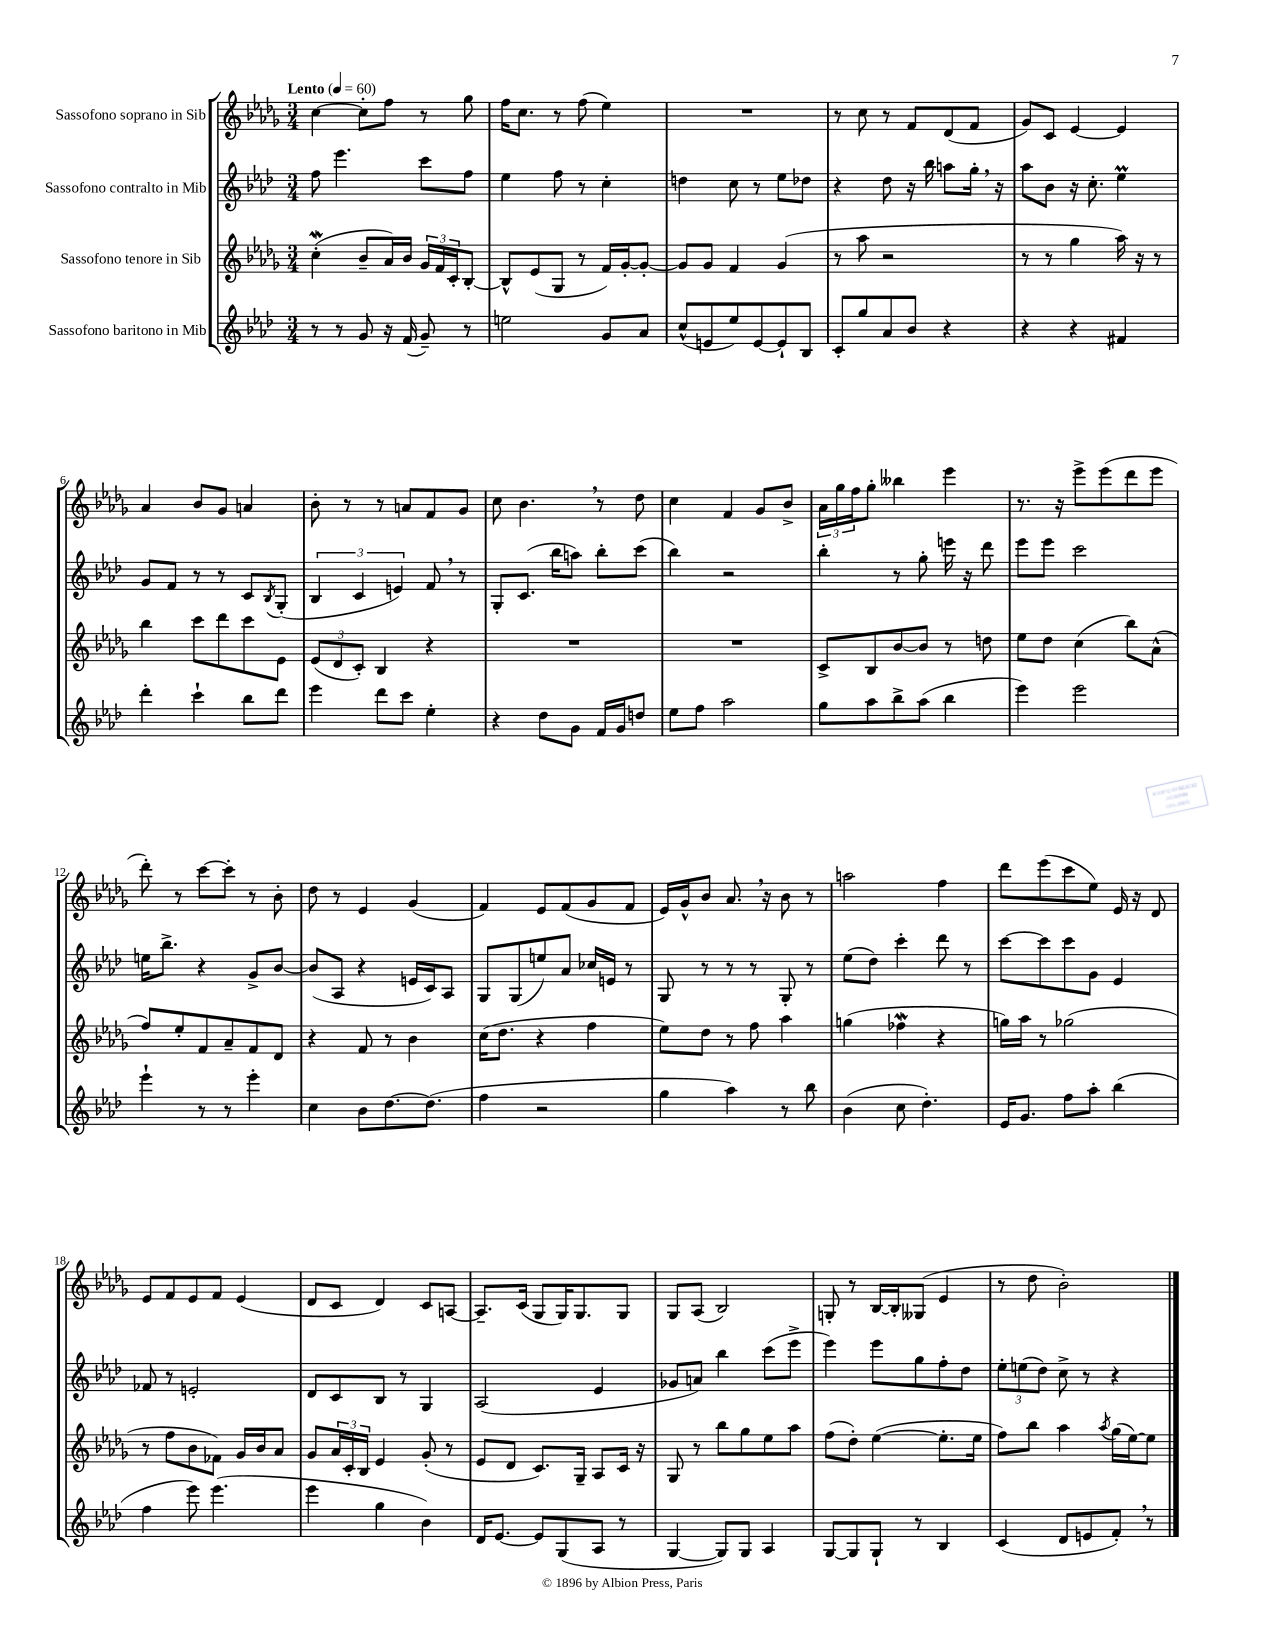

**kern	**kern	**kern	**kern
*staff4	*staff3	*staff2	*staff1
*clefG2	*clefG2	*clefG2	*clefG2
*k[b-e-a-d-]	*k[b-e-a-d-g-]	*k[b-e-a-d-]	*k[b-e-a-d-g-]
*M3/4	*M3/4	*M3/4	*M3/4
*MM60	*MM60	*MM60	*MM60
8r	(4cc'	8ff	[4cc
8r	.	4.eee-	.
8g	8b-~	.	8cc']
16r	16a-)	.	8ff
(16f	16b-	.	.
8g~)	24g-	8ccc	8r
.	24f	.	.
.	24c'	.	.
8r	[8B-'	8ff	8gg-
=	=	=	=
2ee	8B-^^]	4ee-	16ff
.	.	.	8.cc
.	(8e-	.	.
.	8G-	8ff	8r
.	8r	8r	(8ff
8g	16f)	4cc'	4ee-)
.	[16g-'	.	.
8a-	8g-'_	.	.
=	=	=	=
(8cc^^	8g-]	4dd	2.r
8e	8g-	.	.
8ee-)	4f	8cc	.
[8e	.	8r	.
8e`]	(4g-	8ee-	.
8B-	.	8dd-	.
=	=	=	=
8c'	8r	4r	8r
8gg	8aa-	.	8cc
8a-	2r	8dd-	8r
8b-	.	16r	8f
.	.	16bb-	.
4r	.	8aa	(8d-
.	.	16gg'	8f
.	.	16r	.
=	=	=	=
4r	8r	8aa-	8g-)
.	8r	8b-	8c
4r	4gg-	16r	[4e-
.	.	8.cc'	.
4f#	16aa-)	4ee-	4e-]
.	16r	.	.
.	8r	.	.
=	=	=	=
4ddd-'	4bb-	8g	4a-
.	.	8f	.
4ccc`	8ccc	8r	8b-
.	8ddd-	8r	8g-
8bb-	8ccc	8c	4a
.	.	8qB-	.
8ddd-	8e-	(8G'	.
=	=	=	=
4eee-	(12e-	6B-	8b-'
.	12d-	.	.
.	.	.	8r
.	12c')	6c	.
8ddd-	4B-	.	8r
.	.	6e)	.
8ccc	.	.	8a
4ee-'	4r	8f	8f
.	.	8r	8g-
=	=	=	=
4r	2.r	8G'	8cc
.	.	(8.c	4.b-
8dd-	.	.	.
.	.	16bb-	.
8g	.	8aa)	.
16f	.	8bb-'	8r
16g	.	.	.
8dd	.	(8ccc	8dd-
=	=	=	=
8ee-	2.r	4bb-)	4cc
8ff	.	.	.
2aa-	.	2r	4f
.	.	.	8g-
.	.	.	8b-^
=	=	=	=
8gg	8c^	4bb-'	24a-
.	.	.	24gg-
.	.	.	24ff
8aa-	8B-	.	8gg-'
8bb-^	[8b-	8r	4bb--
(8aa-	8b-]	8gg'	.
4bb-	8r	16eee	4eee-
.	.	16r	.
.	8dd	8ddd-	.
=	=	=	=
4eee-)	8ee-	8eee-	8.r
.	8dd-	8eee-	.
.	.	.	16r
2eee-	(4cc	2ccc	8eee-^
.	.	.	(8eee-
.	8bb-)	.	8ddd-
.	(8a-^^	.	8eee-
=	=	=	=
4eee-`	8ff)	16ee	8ddd-')
.	.	8.bb-^	.
.	8ee-'	.	8r
8r	8f	4r	[8ccc
8r	8a-~	.	8ccc']
4eee-'	8f	8g^	8r
.	8d-	[8b-	8b-'
=	=	=	=
4cc	4r	(8b-]	8dd-
.	.	8A-	8r
8b-	8f	4r	4e-
[8.dd-	8r	.	.
.	4b-	16e	(4g-
(8.dd-]	.	16c)	.
.	.	8A-	.
=	=	=	=
4ff	(16cc	8G	4f)
.	8.dd-	.	.
.	.	(8G	.
2r	4r	8ee)	8e-
.	.	8a-	(8f
.	4ff	16cc-	8g-
.	.	16e	.
.	.	8r	8f
=	=	=	=
4gg	8ee-)	8G	16e-)
.	.	.	16g-^^
.	8dd-	8r	8b-
4aa-)	8r	8r	8.a-
.	8ff	8r	.
.	.	.	16r
8r	4aa-	8G'	8b-
8bb-	.	8r	8r
=	=	=	=
(4b-	(4gg	(8ee-	2aa
.	.	8dd-)	.
8cc	4ff-	4ccc'	.
4.dd-')	.	.	.
.	4r	8ddd-	4ff
.	.	8r	.
=	=	=	=
16e-	16gg)	[8ccc	8ddd-
8.g	16aa-	.	.
.	8r	8ccc]	(8eee-
8ff	(2gg-	8ccc	8ccc
8aa-'	.	8g	8ee-)
(4bb-	.	4e-	16e-
.	.	.	16r
.	.	.	8d-
=	=	=	=
4ff	8r	8f-	8e-
.	8ff	8r	8f
8eee-)	8b-	2e'	8e-
(4.eee-	8f-)	.	8f
.	16g-	.	(4e-
.	16b-	.	.
.	8a-	.	.
=	=	=	=
4eee-	8g-	8d-	8d-
.	24a-	8c	8c
.	24c'	.	.
.	24B-	.	.
4gg	4e-	8B-	4d-)
.	.	8r	.
4b-)	(8g-'	4G	8c
.	8r	.	[8A
=	=	=	=
16d-	8e-	(2A-	8.A~]
[8.e-	.	.	.
.	8d-	.	.
.	.	.	(16c
8e-]	8.c)	.	8G-
(8G	.	.	16G-)
.	16G-~	.	8.G-
8A-	8A-	4e-	.
8r	16c	.	8G-
.	16r	.	.
=	=	=	=
[4G	8G-	8g-	8G-
.	8r	8a)	(8A-
8G])	8bb-	4bb-	2B-)
8G	8gg-	.	.
4A-	8ee-	(8ccc	.
.	8aa-	8eee-^	.
=	=	=	=
[8G	(8ff	4eee-)	8G'
8G]	8dd-')	.	8r
8G`	([4ee-	8eee-	[16B-
.	.	.	16B-']
8r	.	8gg	(8G--
4B-	8.ee-']	8ff'	4e-
.	.	8dd-	.
.	16ee-	.	.
=	=	=	=
(4c	8ff)	12ee-'	8r
.	.	(12ee	.
.	8bb-	.	8dd-
.	.	12dd-)	.
8d-	4aa-	8cc^	2b-')
8e	.	8r	.
.	8qaa-	.	.
8f')	(16gg-	4r	.
.	[16ee-)	.	.
8r	8ee-]	.	.
==	==	==	==
*-	*-	*-	*-
